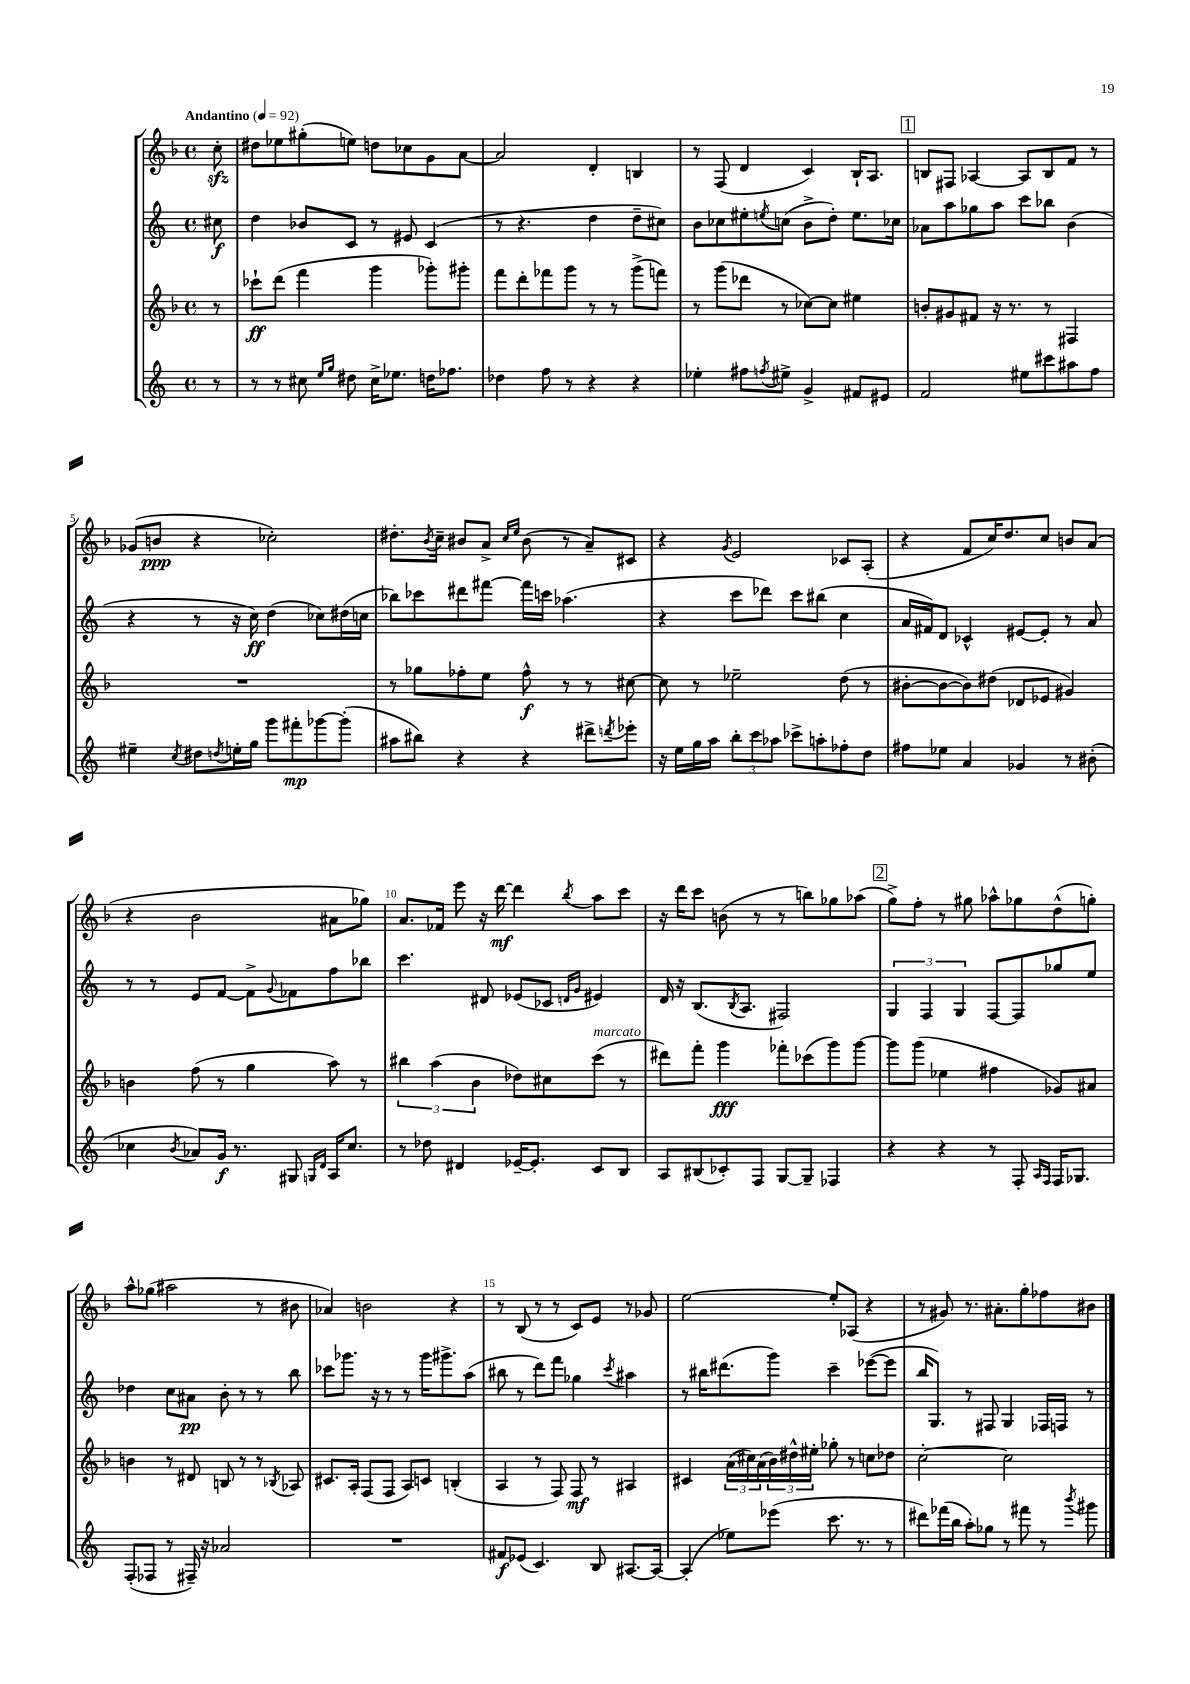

**kern	**dynam	**kern	**dynam	**kern	**dynam	**kern	**dynam
*part4	*part4	*part3	*part3	*part2	*part2	*part1	*part1
*staff4	*staff4	*staff3	*staff3	*staff2	*staff2	*staff1	*staff1
*clefG2	*	*clefG2	*	*clefG2	*	*clefG2	*
*k[]	*	*k[b-]	*	*k[]	*	*k[b-]	*
*M4/4	*	*M4/4	*	*M4/4	*	*M4/4	*
*met(c)	*	*met(c)	*	*met(c)	*	*met(c)	*
*MM92	*	*MM92	*	*MM92	*	*MM92	*
=	=	=	=	=	=	=	=
!	!	!	!	!	!	!LO:TX:a:B:t=Andantino	!
8r	.	8r	.	8cc#X\	f	8cczz'\	.
=1	=1	=1	=1	=1	=1	=1	=1
8r	.	8ccc-X`\L	ff	4dd\	.	8dd#X\L	.
8r	.	(8ddd\J	.	.	.	8ee-X\	.
8cc#X\	.	4fff\	.	8b-X/L	.	(8gg#X'\	.
16qqee/LL	.	.	.	.	.	.	.
16qqgg/JJ	.	.	.	.	.	.	.
8dd#X\	.	.	.	8c/J	.	8een\J)	.
16cc#^\KL	.	4ggg\	.	8r	.	8ddn\L	.
8.ee-X\J	.	.	.	.	.	.	.
.	.	.	.	8e#X/	.	8cc-X\	.
16ddn\KL	.	8ggg-X'\L)	.	(4c/	.	8g\	.
8.ff-X\J	.	.	.	.	.	.	.
.	.	8ggg#X'\J	.	.	.	[8a\J	.
=2	=2	=2	=2	=2	=2	=2	=2
4dd-X\	.	8fff\L	.	8r	.	2a/]	.
.	.	8ddd'\	.	4.r	.	.	.
8ff\	.	8fff-X\	.	.	.	.	.
8r	.	8ggg\J	.	.	.	.	.
4r	.	8r	.	4dd\	.	4d'/	.
.	.	8r	.	.	.	.	.
4r	.	(8ggg^\L	.	8dd~\L	.	4Bn/	.
.	.	8fffn\J)	.	8cc#X\J)	.	.	.
=3	=3	=3	=3	=3	=3	=3	=3
4ee-X'\	.	8r	.	8b\L	.	8r	.
.	.	(8ggg\L	.	8cc-X\	.	(8F/	.
8ff#X\L	.	8ddd-X\J	.	8ee#X'\	.	4d/	.
8qffn/	.	.	.	8qeen/	.	.	.
8ee#X^\J	.	8r	.	(8ccn\J	.	.	.
4g^/	.	[8cc-X\L)	.	8b^\L	.	4c/)	.
.	.	8cc-\J]	.	8dd'\J)	.	.	.
8f#X/L	.	4ee#X\	.	8.ee\L	.	16B-`/KL	.
.	.	.	.	.	.	8.A/J	.
8e#X/J	.	.	.	.	.	.	.
.	.	.	.	16cc-X\Jk	.	.	.
!!LO:REH:place=s1:t=1
=4	=4	=4	=4	=4	=4	=4	=4
2f/	.	8bn'/L	.	8a-X\L	.	8Bn/L	.
.	.	8g#X/	.	8aa\	.	8F#X/J	.
.	.	8f#X/J	.	8gg-X\	.	[4A-X/	.
.	.	16r	.	8aa\J	.	.	.
.	.	8.r	.	.	.	.	.
8ee#X\L	.	.	.	8ccc\L	.	8A-/L]	.
8ccc#X\	.	8r	.	8bb-X\J	.	8B/	.
8aa#X\	.	4F#X/	.	(4b\	.	8f/J	.
8ff\J	.	.	.	.	.	8r	.
!!LO:LB:g=z
=5	=5	=5	=5	=5	=5	=5	=5
4ee#X~\	.	1r	.	4r	.	(8g-X/L	.
.	.	.	.	.	.	8bn/J	ppp
8qcc/	.	.	.	.	.	.	.
8dd#X\L	.	.	.	8r	.	4r	.
8qddn/	.	.	.	.	.	.	.
16een'\L	.	.	.	16r	.	.	.
16gg\JJ	.	.	.	16cc\)	ff	.	.
8ggg\L	.	.	.	(4dd\	.	2cc-X'\)	.
8fff#X'\	mp	.	.	.	.	.	.
[8ggg-X\	.	.	.	8cc-X\L)	.	.	.
(8ggg-'\J]	.	.	.	(16dd#X\L	.	.	.
.	.	.	.	16ccn\JJ	.	.	.
=6	=6	=6	=6	=6	=6	=6	=6
8aa#X\L	.	8r	.	8bb-X\L)	.	8.dd#X'\L	.
8bb#X\J)	.	8gg-X\L	.	8ccc-X\	.	.	.
.	.	.	.	.	.	8qb-/	.
.	.	.	.	.	.	16cc~\Jk	.
4r	.	8ff-X'\	.	8ddd#X\	.	8b#X/L	.
.	.	8ee\J	.	[8fff#X\J	.	8a^/J	.
.	.	.	.	.	.	16qqcc/LL	.
.	.	.	.	.	.	16qqee/JJ	.
4r	.	8ff-^^\	f	16fff#\LL]	.	(8b#\	.
.	.	.	.	16cccn\JJ	.	.	.
.	.	8r	.	(4.aa-X\	.	8r	.
8ddd#X^\L	.	8r	.	.	.	8a~/L)	.
8qdddn/	.	.	.	.	.	.	.
8eee-X'\J	.	[8cc#X\	.	.	.	8c#X/J	.
=7	=7	=7	=7	=7	=7	=7	=7
16r	.	8cc#\]	.	4r	.	4r	.
16ee\LL	.	.	.	.	.	.	.
16gg\	.	8r	.	.	.	.	.
16aa\JJ	.	.	.	.	.	.	.
.	.	.	.	.	.	8qg/	.
12bb'\L	.	2ee-X~\	.	8ccc\L	.	2e/	.
12ccc\	.	.	.	.	.	.	.
.	.	.	.	8ddd-X\J)	.	.	.
12aa-X\J	.	.	.	.	.	.	.
8ccc-X^\L	.	.	.	8ccc\L	.	.	.
8aan'\	.	.	.	(8bb#X\J	.	.	.
8ff-X'\	.	(8dd\	.	4cc\	.	8c-X/L	.
8dd\J	.	8r	.	.	.	(8A'/J	.
=8	=8	=8	=8	=8	=8	=8	=8
8ff#X\L	.	[8b#X'\L	.	16a/LL	.	4r	.
.	.	.	.	16f#X/J)	.	.	.
8ee-X\J	.	8b#\_	.	8d/J	.	.	.
4a/	.	8b#\])	.	4c-X^^/	.	8f/L	.
.	.	(8dd#X\J	.	.	.	16cc/K)	.
.	.	.	.	.	.	8.dd/	.
4g-X/	.	8d-X/L	.	[8e#X/L	.	.	.
.	.	8e-X/J	.	8e#'/J]	.	8cc/J	.
8r	.	4g#X/)	.	8r	.	8bn/L	.
(8b#X'\	.	.	.	8a/	.	(8a/J	.
!!LO:LB:g=z
=9	=9	=9	=9	=9	=9	=9	=9
4cc-X\	.	4bn\	.	8r	.	4r	.
.	.	.	.	8r	.	.	.
8qb/	.	.	.	.	.	.	.
8a-X/L)	.	(8ff\	.	8e/L	.	2b-\	.
16g/Jk	f	8r	.	[8f/J	.	.	.
8.r	.	.	.	.	.	.	.
.	.	4gg\	.	8f^\L]	.	.	.
.	.	.	.	8qqg/	.	.	.
8G#X/	.	.	.	8f-X\	.	.	.
16qqGn/LL	.	.	.	.	.	.	.
16qqd/JJ	.	.	.	.	.	.	.
16A/KL	.	8aa\)	.	8ff\	.	8a#X\L	.
8.cc-/J	.	.	.	.	.	.	.
.	.	8r	.	8bb-X\J	.	8gg-X\J)	.
=10	=10	=10	=10	=10	=10	=10	=10
8r	.	6bb#X\	.	4.ccc\	.	8.a/L	.
8dd-X\	.	.	.	.	.	.	.
.	.	(6aa\	.	.	.	.	.
.	.	.	.	.	.	16f-X/Jk	.
4d#X/	.	.	.	.	.	8eee\	.
.	.	6b-\	.	.	.	.	.
.	.	.	.	8d#X/	.	16r	.
.	.	.	.	.	.	[16ddd\	mf
[16e-X~/KL	.	8dd-X\L)	.	(8e-X/L	.	4ddd\]	.
8.e-'/J]	.	.	.	.	.	.	.
.	.	8cc#X\	.	8c-X/J	.	.	.
.	.	.	.	16qqdn/LL	.	.	.
.	.	.	.	16qqg/JJ	.	8qbb-/	.
!	!	!LO:TX:a:i:t=marcato	!	!	!	!	!
8c/L	.	(8ccc\J	.	4e#X/)	.	8aa\L	.
8B/J	.	8r	.	.	.	8ccc\J	.
=11	=11	=11	=11	=11	=11	=11	=11
8A/L	.	8ddd#X\L)	.	16d/	.	16r	.
.	.	.	.	16r	.	16ddd\KL	.
(8B#X/	.	8fff'\J	.	(8.B/L	.	8ccc\J	.
8c-X'/)	.	4ggg\	fff	.	.	(8bn\	.
.	.	.	.	8qB/	.	.	.
.	.	.	.	8.A/J	.	.	.
8F/J	.	.	.	.	.	8r	.
[8G/L	.	8fff-X'\L	.	2F#X/)	.	8r	.
8G~/J]	.	(8ccc-X\	.	.	.	8bbn\L)	.
4F-X/	.	8ggg\)	.	.	.	8gg-X\	.
.	.	[8ggg\J	.	.	.	(8aa-X\J	.
!!LO:REH:place=s1:t=2
=12	=12	=12	=12	=12	=12	=12	=12
4r	.	8ggg\L]	.	6G/	.	8gg^\L)	.
.	.	(8ggg\J	.	.	.	8ff'\J	.
.	.	.	.	6F/	.	.	.
4r	.	4ee-X\	.	.	.	8r	.
.	.	.	.	6G/	.	.	.
.	.	.	.	.	.	8gg#X\	.
8r	.	4ff#X\	.	[8F/L	.	8aa-X^^\L	.
8F'/	.	.	.	8F/]	.	8gg-X\	.
16qqA/LL	.	.	.	.	.	.	.
16qqF/JJ	.	.	.	.	.	.	.
16F/KL	.	8g-X/L)	.	8gg-X/	.	(8dd^^\	.
8.G-X/J	.	.	.	.	.	.	.
.	.	8a#X/J	.	8ee/J	.	8ggn'\J)	.
!!LO:LB:g=z
=13	=13	=13	=13	=13	=13	=13	=13
(8F'/L	.	4bn\	.	4dd-X\	.	8aa^^\L	.
8F-X/J	.	.	.	.	.	(8gg-X\J	.
8r	.	8r	.	8cc\L	.	2aa#X\	.
16F#X~/)	.	8d#X/	.	8a#X\J	pp	.	.
16r	.	.	.	.	.	.	.
2a-X/	.	8Bn/	.	8b'\	.	.	.
.	.	8r	.	8r	.	.	.
.	.	8r	.	8r	.	8r	.
.	.	8qB-X/	.	.	.	.	.
.	.	8A-X/	.	8bb\	.	8b#X\	.
=14	=14	=14	=14	=14	=14	=14	=14
1r	.	8.c#X/L	.	8ccc-X\L	.	4a-X/)	.
.	.	.	.	8.ggg-X\J	.	.	.
.	.	16A'/Jk	.	.	.	.	.
.	.	(8F/L	.	.	.	2bn\	.
.	.	.	.	16r	.	.	.
.	.	8F/J	.	8r	.	.	.
.	.	8A/L)	.	8r	.	.	.
.	.	8cn/J	.	16ggg-\KL	.	.	.
.	.	.	.	8.ggg#X^\	.	.	.
.	.	(4Bn'/	.	.	.	4r	.
.	.	.	.	(8aa\J	.	.	.
=15	=15	=15	=15	=15	=15	=15	=15
8f#X/L	f	4A/	.	8bb#X\	.	8r	.
(8e-X/J	.	.	.	8r	.	(8B-/	.
4.c/)	.	8r	.	8ddd\L)	.	8r	.
.	.	8F/)	.	8fff\J	.	8r	.
.	.	8F/	mf	4gg-X\	.	8c/L)	.
8B/	.	8r	.	.	.	8e/J	.
.	.	.	.	8qccc/	.	.	.
[8.A#X/L	.	4A#X/	.	4aa#X\	.	8r	.
.	.	.	.	.	.	8g-X/	.
16A#/Jk_	.	.	.	.	.	.	.
=16	=16	=16	=16	=16	=16	=16	=16
(4A#'/]	.	4c#X/	.	8r	.	[2ee\	.
.	.	.	.	16bb#X\KL	.	.	.
.	.	.	.	(8.ddd#X\	.	.	.
8ee-X\L)	.	(24a\LL	.	.	.	.	.
.	.	24cc#X\)	.	.	.	.	.
.	.	(24a\	.	.	.	.	.
(8eee-X\J	.	24b-\)	.	8ggg\J)	.	.	.
.	.	24dd#X^^\	.	.	.	.	.
.	.	24ee#X'\JJ	.	.	.	.	.
8.ccc\	.	8gg-X'\	.	4ccc~\	.	8ee'/L]	.
.	.	8r	.	.	.	(8A-X/J	.
8.r	.	.	.	.	.	.	.
.	.	8ccn\L	.	([8eee-X\L	.	4r	.
8r	.	8dd-X\J	.	8eee-\J]	.	.	.
=17	=17	=17	=17	=17	=17	=17	=17
8ddd#X\L)	.	[2cc'\	.	16bb/KL	.	8r	.
.	.	.	.	8.G/J)	.	.	.
(16fff-X\L	.	.	.	.	.	8g#X/)	.
16bb\JJ	.	.	.	.	.	.	.
8aa'\L)	.	.	.	8r	.	8.r	.
8gg-X\J	.	.	.	8F#X/	.	.	.
.	.	.	.	.	.	8.a#X'\L	.
8r	.	2cc\]	.	4G/	.	.	.
8fff#X\	.	.	.	.	.	8gg'\	.
8r	.	.	.	16F-X/LL	.	8ff-X\	.
.	.	.	.	16Fn/JJ	.	.	.
8qbbb/	.	.	.	.	.	.	.
8ggg#X\	.	.	.	8r	.	8b#X\J	.
==	==	==	==	==	==	==	==
*-	*-	*-	*-	*-	*-	*-	*-
